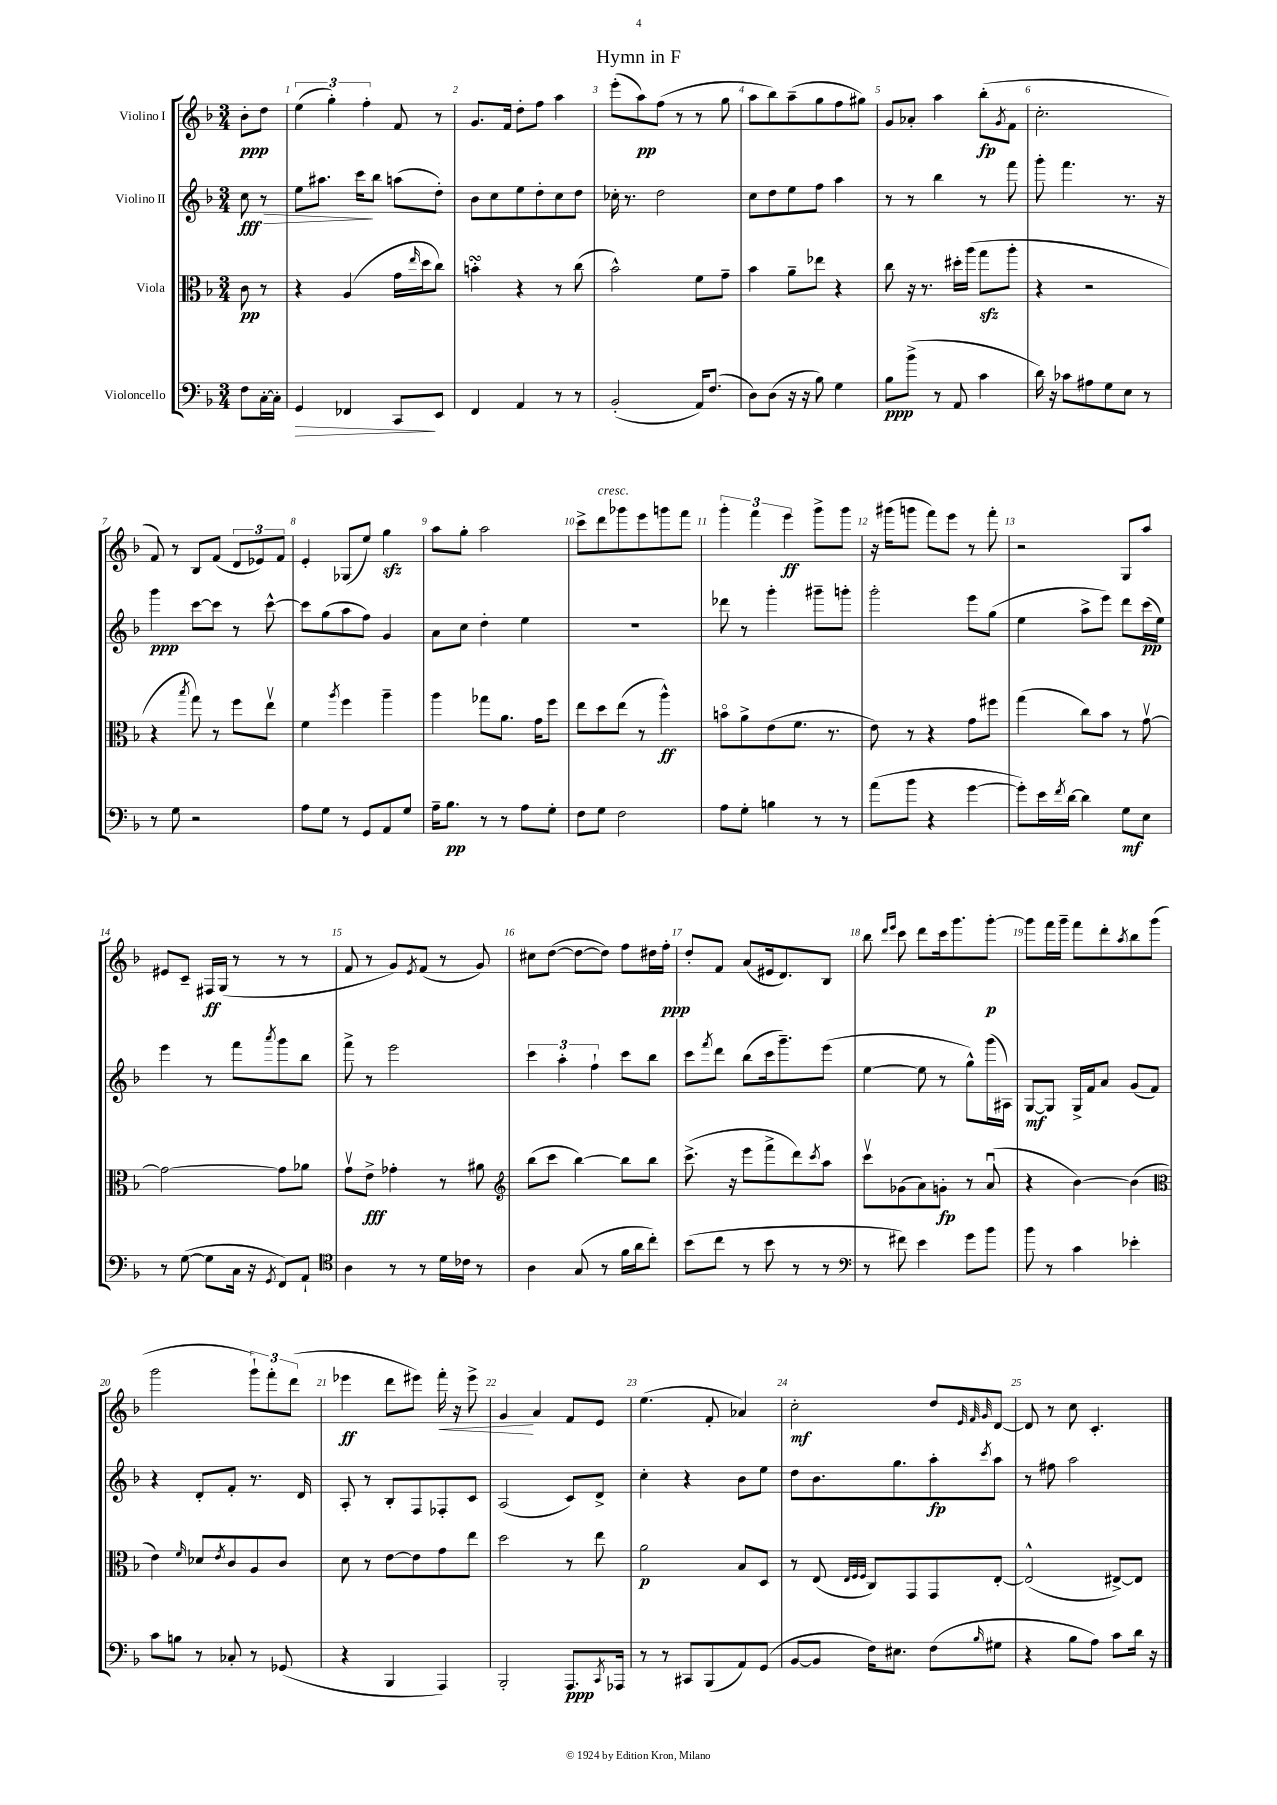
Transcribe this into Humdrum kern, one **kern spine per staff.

**kern	**kern	**kern	**kern
*staff4	*staff3	*staff2	*staff1
*clefF4	*clefC3	*clefG2	*clefG2
*k[b-]	*k[b-]	*k[b-]	*k[b-]
*M3/4	*M3/4	*M3/4	*M3/4
8F	8c	8cc	8b-'
[16C'	8r	8r	8dd
16C']	.	.	.
=	=	=	=
4GG	4r	8ee	(6ee
.	.	8.aa#	.
.	.	.	6gg')
4FF-	(4A	.	.
.	.	16ccc	.
.	.	.	6ff'
.	.	8bb-	.
8CC	16g	(8aa	8f
.	16qqee	.	.
.	16dd	.	.
8EE	8cc)	8dd')	8r
=	=	=	=
4FF	4b'	8b-	8.g
.	.	8cc	.
.	.	.	16f
4AA	4r	8ee	8dd'
.	.	8dd'	8ff
8r	8r	8cc	4aa
8r	(8cc	8dd	.
=	=	=	=
(2BB-'	2b-^^)	16cc-'	(8eee'
.	.	8.r	.
.	.	.	8aa)
.	.	2dd	(8ff
.	.	.	8r
16AA)	8f	.	8r
(8.F	.	.	.
.	8g~	.	8gg
=	=	=	=
8D)	4b-	8cc	8aa
(8D	.	8dd	8bb-)
16r	8a~	8ee	(8aa~
16r	.	.	.
8B-)	8ee-	8ff	8gg
4G	4r	4aa	8ff
.	.	.	8gg#)
=	=	=	=
8B-	8cc	8r	8g
(8b-^	16r	8r	8a-'
.	8.r	.	.
8r	.	4bb-	4aa
8AA	16dd#'	.	.
.	(16aa	.	.
4c	8gg	8r	(8bb-'
.	.	.	8qg
.	8aa'	8fff	8f
=	=	=	=
16d)	4r	8ggg'	2.cc'
16r	.	.	.
8c-	.	4.fff	.
8A#	2r	.	.
8G	.	.	.
8E	.	8.r	.
8r	.	.	.
.	.	16r	.
=	=	=	=
8r	4r	4ggg	8f)
8G	.	.	8r
.	8qbb-	.	.
2r	8gg)	[8ccc	8B-
.	8r	8ccc]	(8f
.	8ff	8r	12d
.	.	.	12e-)
.	8eev	[8ccc^^	.
.	.	.	12f
=	=	=	=
8A	4f	8ccc]	4e'
8G	.	(8gg	.
.	8qaa	.	.
8r	4ff	8aa	(8G-
8GG	.	8ff)	8ee)
8AA	4aa~	4g	4gg
8G	.	.	.
=	=	=	=
16A~	4aa	8a	8aa
8.B-	.	.	.
.	.	8cc	8gg'
8r	8gg-	4dd'	2aa
8r	8.a	.	.
8A	.	4ee	.
.	16g	.	.
8G'	8ff	.	.
=	=	=	=
8F	8ee	2.r	8ccc^
8G	8dd	.	8ddd
2F	(8ee	.	8ggg-
.	8r	.	8eee
.	4aa^^)	.	8ggg
.	.	.	8fff
=	=	=	=
8A	8bo	8ddd-	6ggg'
8G'	8a^	8r	.
.	.	.	6fff
4B	(8e	4ggg'	.
.	.	.	6eee
.	8.f	.	.
8r	.	8ggg#~	8ggg^
.	8.r	.	.
8r	.	8ggg'	8ggg
=	=	=	=
(8a	8e)	2ggg'	16r
.	.	.	(16ggg#
8b-	8r	.	8ggg
4r	4r	.	8fff)
.	.	.	8eee
[4g	8g	8eee	8r
.	8ff#	(8gg	8fff'
=	=	=	=
8g'])	(4gg	4ee	2r
16e	.	.	.
8qf	.	.	.
[16d	.	.	.
4d]	8cc)	8aa^	.
.	8b-	8eee)	.
8G	8r	8ddd	8G
8E	[8gv	(16ccc	8aa
.	.	16ee)	.
=	=	=	=
8r	2g_	4eee	8e#
([8G	.	.	8c~
8G]	.	8r	16F#
.	.	.	(16G
16C	.	8fff	8r
16r	.	.	.
8qGG	.	8qaaa	.
8FF)	8g]	8ggg	8r
8AA`	8a-	8bb-	8r
=	=	=	=
*clefC4	*	*	*
4A	8gv	8fff^	8f
.	8e^	8r	8r
8r	4g-'	2eee	8g)
.	.	.	8qe
8r	.	.	(8f
16d	8r	.	8r
16c-	.	.	.
8r	8a#	.	8g)
=	=	=	=
*	*clefG2	*	*
4A	(8bb-	6ccc	8cc#
.	8ccc	.	([8dd
.	.	6aa'	.
(8G	[4bb-)	.	8dd_
.	.	6ff`	.
8r	.	.	8dd])
16f	8bb-]	8ccc	8ff
16a	.	.	.
8cc')	8bb-	8bb-	16dd#
.	.	.	16ff'
=	=	=	=
(8b-	(8.ccc^	8ccc	8dd'
.	.	8qfff	.
8cc	.	8ddd	8f
.	16r	.	.
8r	8eee	(8bb-	(8a
8b-	8fff^	16ccc	16e#
.	.	8.ggg~)	8.d)
8r	8ddd)	.	.
.	8qccc	.	.
8r	8aa	(8eee	8B-
=	=	=	=
*clefF4	*	*	*
8r	8cccv	[4ee	8bb-
.	.	.	16qqddd
.	.	.	16qqeee
8f#)	(8g-	.	8ccc
4e	8a)	8ee]	8ddd
.	8g'	8r	16ccc
.	.	.	8.ggg
8g	8r	8gg^^)	.
8b-	(8au	(16ggg	[8ggg'
.	.	16A#)	.
=	=	=	=
8b-	4r	[8G	8ggg]
8r	.	8G]	16fff
.	.	.	16ggg~
4c	[4b-)	16G^	8fff
.	.	16f	.
.	.	8a	8ddd'
.	.	.	8qaa
4e-'	(4b-]	(8g	8bb-
.	.	8f)	(8ggg
=	=	=	=
*	*clefC3	*	*
8c	4e)	4r	2ggg
8B	.	.	.
.	16qqf	.	.
8r	8d-	8d'	.
.	8qe	.	.
8C-'	8c	8f'	.
8r	8A	8.r	12ggg`)
.	.	.	12fff'
(8GG-	8c	.	.
.	.	.	(12ddd
.	.	16d	.
=	=	=	=
4r	8d	8A'	4eee-
.	8r	8r	.
4BBB-	[8e	8B-'	8ddd
.	8e]	8F	8eee#)
4AAA)	8g	8F-'	16fff'
.	.	.	16r
.	8ee	8c	8eee#^
=	=	=	=
2BBB-'	2dd	(2A	4g
.	.	.	4a
8.AAA	8r	8c)	8f
.	8ee	8d^	8e
8qCC	.	.	.
16AAA-	.	.	.
=	=	=	=
8r	2a	4cc'	(4.ee
8r	.	.	.
8CC#	.	4r	.
(8BBB-	.	.	8f'
8AA)	8B-	8b-	4a-)
(8GG	8D	8ee	.
=	=	=	=
[8BB-	8r	8dd	2cc'
8BB-]	(8E	8.b-	.
.	32qqE	.	.
.	32qqF	.	.
.	32qqF	.	.
16F)	8C)	.	.
8.E#	.	8.gg	.
.	8GG	.	.
(8F	8GG	8aa'	8dd
.	.	.	32qqe
.	.	.	32qqf
16qqB-	.	8qccc	32qqg
8G#	[8E'	8aa	[8d
=	=	=	=
4r	(2E^^]	8r	8d]
.	.	8ff#	8r
8B-	.	2aa	8cc
8A)	.	.	4.c'
8c	[8E#^)	.	.
16d	8E#]	.	.
16r	.	.	.
==	==	==	==
*-	*-	*-	*-
